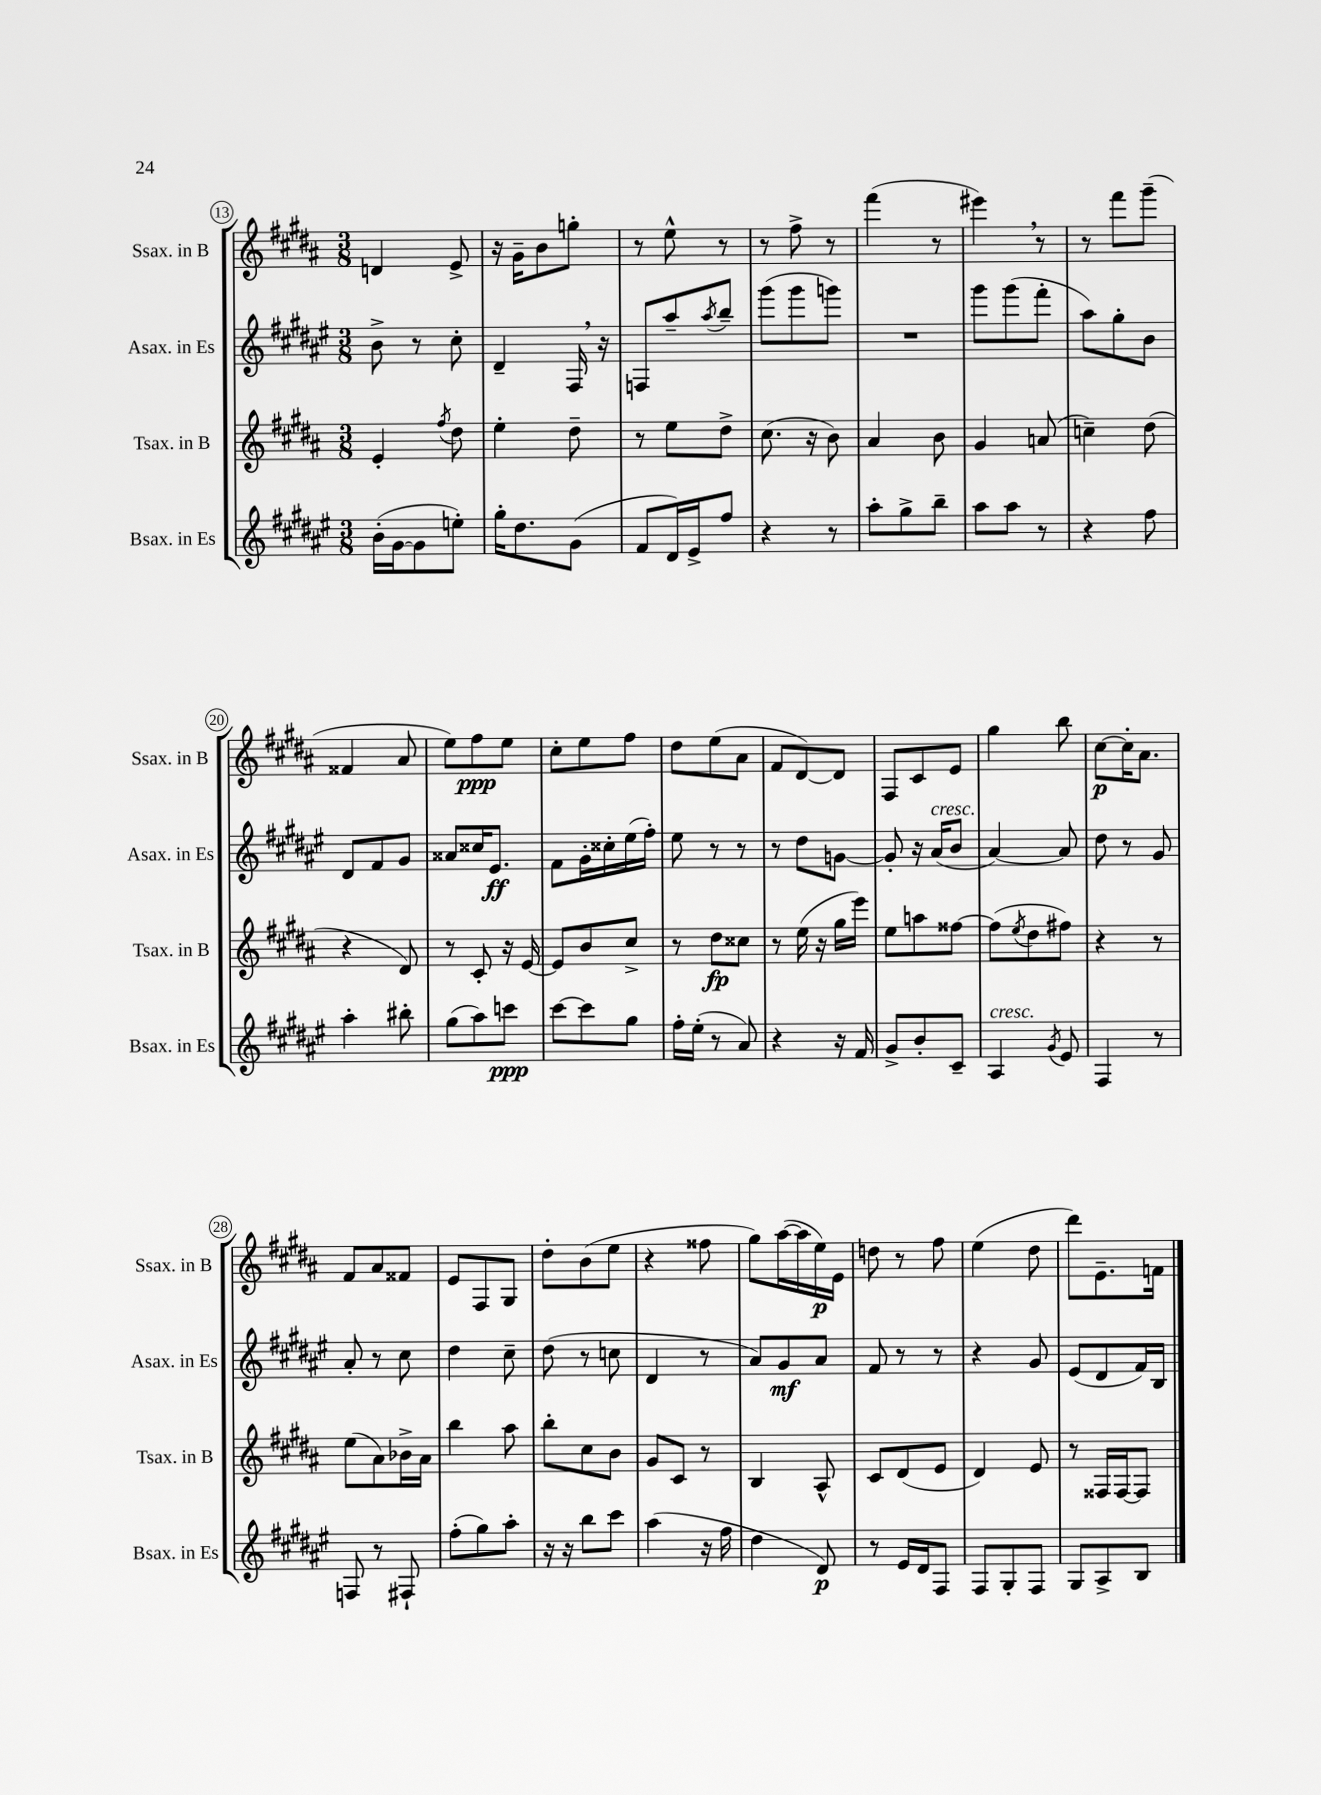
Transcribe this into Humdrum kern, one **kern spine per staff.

**kern	**kern	**kern	**kern
*staff4	*staff3	*staff2	*staff1
*clefG2	*clefG2	*clefG2	*clefG2
*k[f#c#g#d#a#e#]	*k[f#c#g#d#a#]	*k[f#c#g#d#a#e#]	*k[f#c#g#d#a#]
*M3/8	*M3/8	*M3/8	*M3/8
(16b'	4e'	8b^	4d
[16g#	.	.	.
8g#]	.	8r	.
.	8qff#	.	.
8ee')	8dd#	8cc#'	8e^
=	=	=	=
16gg#'	4ee'	4d#~	16r
8.dd#	.	.	16g#~
.	.	.	8b
(8g#	8dd#~	16F#	8gg'
.	.	16r	.
=	=	=	=
8f#	8r	8F	8r
16d#)	8ee	8aa#~	8ee^^
16e#^	.	.	.
.	.	8qaa#	.
8ff#	8dd#^	8bb~	8r
=	=	=	=
4r	(8.cc#	(8ggg#	8r
.	.	8ggg#	8ff#^
.	16r	.	.
8r	8b)	8ggg)	8r
=	=	=	=
8aa#'	4a#	4.r	(4fff#
8gg#^	.	.	.
8bb~	8b	.	8r
=	=	=	=
8aa#	4g#	8ggg#	4eee#)
8aa#	.	(8ggg#	.
8r	(8a	8fff#'	8r
=	=	=	=
4r	4cc~)	8aa#)	8r
.	.	8gg#'	8fff#
8ff#	(8dd#	8b	(8ggg#~
=	=	=	=
4aa#'	4r	8d#	4f##
.	.	8f#	.
8bb#'	8d#)	8g#	8a#
=	=	=	=
(8gg#	8r	8a##	8ee)
8aa#)	8c#'	16cc##	8ff#
.	.	8.e#	.
8ccc	16r	.	8ee
.	[16e	.	.
=	=	=	=
[8ccc#	8e]	8f#	8cc#'
8ccc#]	8b	16g#'	8ee
.	.	16cc##'	.
8gg#	8cc#^	(16ee#	8ff#
.	.	16ff#')	.
=	=	=	=
16ff#'	8r	8ee#	8dd#
(16ee#'	.	.	.
8r	8dd#	8r	(8ee
8a#)	8cc##	8r	8a#
=	=	=	=
4r	8r	8r	8f#
.	(16ee	8dd#	[8d#)
.	16r	.	.
16r	16gg#	[8g	8d#]
16f#	16eee)	.	.
=	=	=	=
8g#^	8ee	8g']	8F#
8b'	8aa	16r	8c#
.	.	(16a#	.
8c#~	[8ff##	8b	8e
=	=	=	=
4A#	(8ff##]	[4a#)	4gg#
.	8qee	.	.
.	8dd#	.	.
8qg#	.	.	.
8e#	8ff#)	8a#]	8bb
=	=	=	=
4F#	4r	8dd#	[8cc#
.	.	8r	16cc#']
.	.	.	8.a#
8r	8r	8g#	.
=	=	=	=
8F	(8ee	8a#'	8f#
8r	8a#)	8r	8a#
8F#`	16b-^	8cc#	8f##
.	16a#	.	.
=	=	=	=
(8ff#'	4bb	4dd#	8e
8gg#)	.	.	8F#
8aa#'	8aa#	8cc#~	8G#
=	=	=	=
16r	8bb'	(8dd#	8dd#'
16r	.	.	.
8bb	8cc#	8r	(8b
8ccc#	8b	8cc	8ee
=	=	=	=
(4aa#	8g#	4d#	4r
.	8c#	.	.
16r	8r	8r	8ff##
16ff#	.	.	.
=	=	=	=
4dd#	4B	8a#)	8gg#)
.	.	8g#	([16aa#
.	.	.	16aa#]
8d#)	8A#^^	8a#	16ee)
.	.	.	16e
=	=	=	=
8r	8c#	8f#	8dd
16e#	(8d#	8r	8r
16d#	.	.	.
8F#	8e	8r	8ff#
=	=	=	=
8F#	4d#)	4r	(4ee
8G#'	.	.	.
8F#	8e	8g#	8dd#
=	=	=	=
8G#	8r	(8e#	8ddd#)
8A#^	16F##	8d#	8.e~
.	[16F##	.	.
8B	8F##]	16f#)	.
.	.	16B	16f
==	==	==	==
*-	*-	*-	*-
